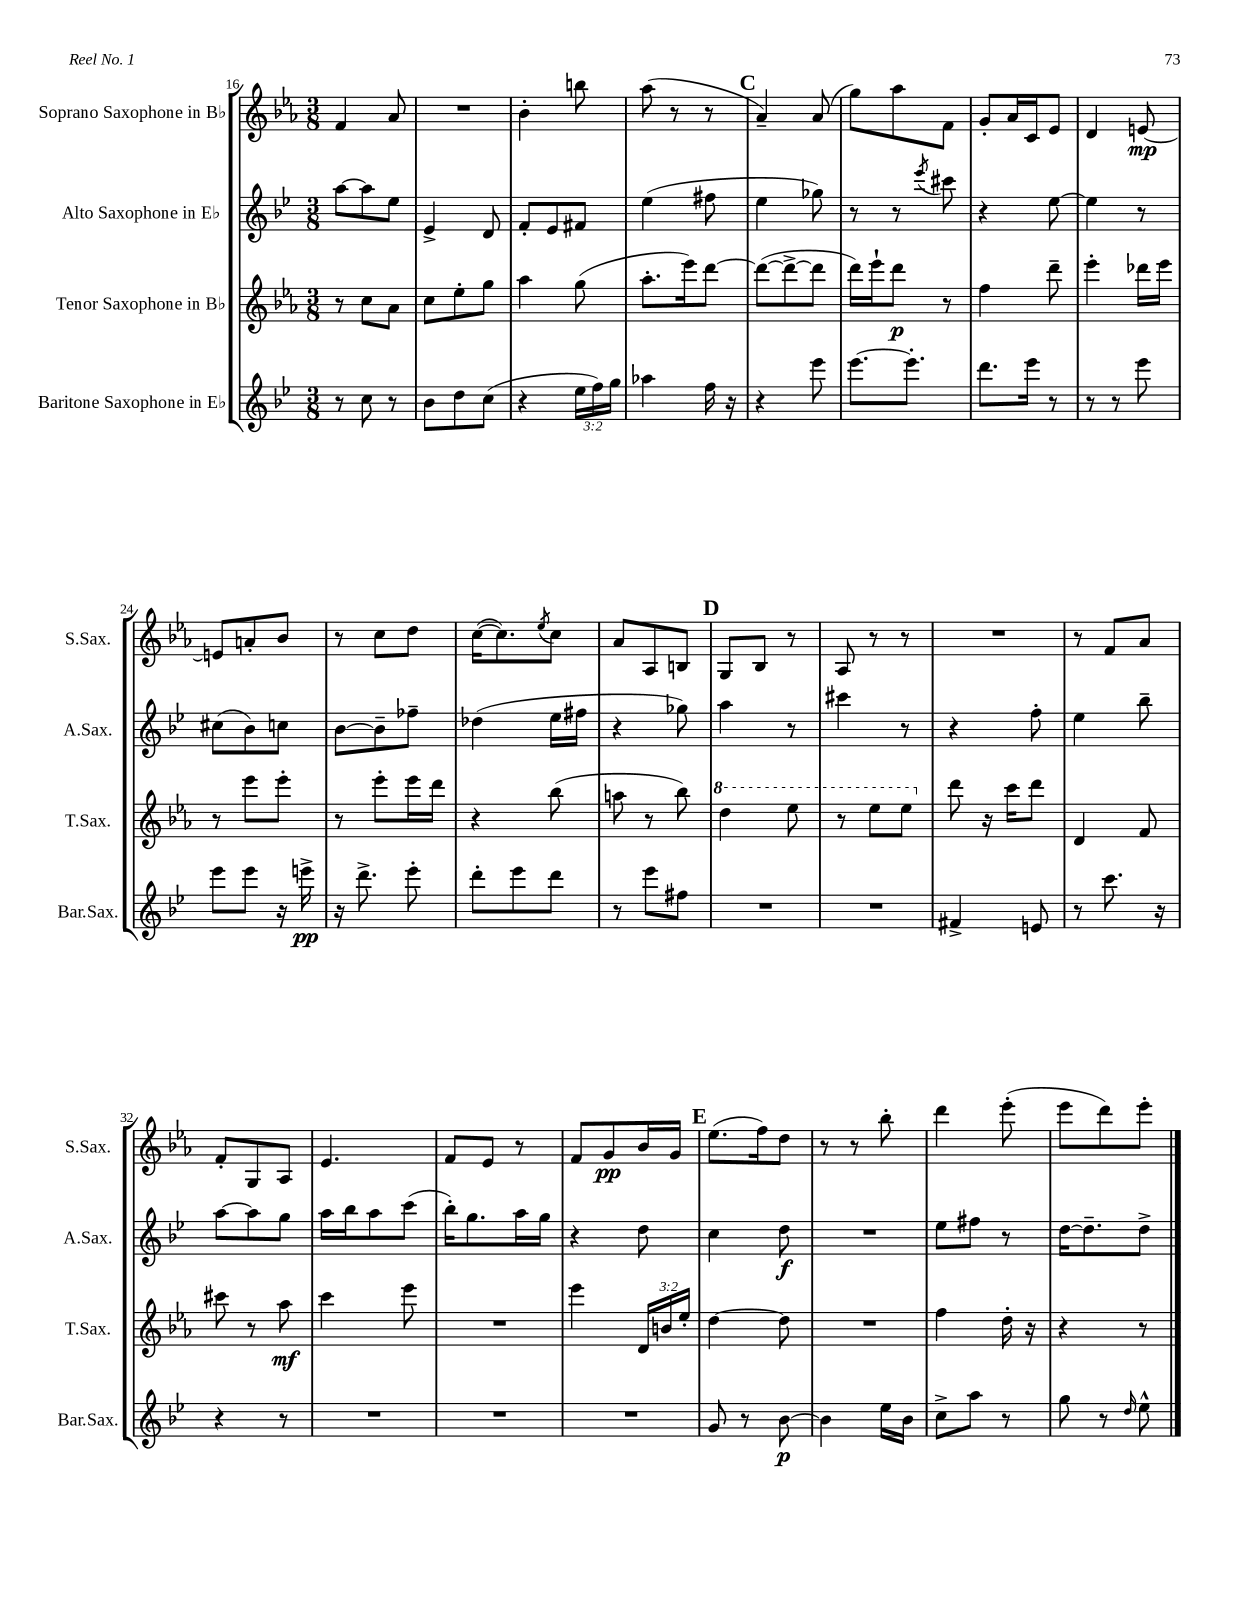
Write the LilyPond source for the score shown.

<<
\new StaffGroup <<
\new Staff = "s0" \with { instrumentName = "Soprano Saxophone in Bb" shortInstrumentName = "S.Sax." } {
    \clef treble \key ees \major \numericTimeSignature \time 3/8
    f'4 aes'8 |
    R4. |
    bes'4-. b''8 |
    aes''8( r8 r8 |
    \mark \markup { \bold "C" } aes'4--) aes'8( |
    g''8) aes''8 f'8 |
    g'8-. aes'16 c'16 ees'8 |
    d'4 e'8~\mp |
    e'8 a'8-. bes'8 |
    r8 c''8 d''8 |
    c''16~( c''8.) \acciaccatura { ees''8 } c''8 |
    aes'8 aes8 b8 |
    \mark \markup { \bold "D" } g8 bes8 r8 |
    aes8 r8 r8 |
    R4. |
    r8 f'8 aes'8 |
    f'8-. g8 aes8 |
    ees'4. |
    f'8 ees'8 r8 |
    f'8 g'8\pp bes'16 g'16 |
    \mark \markup { \bold "E" } ees''8.( f''16) d''8 |
    r8 r8 bes''8-. |
    d'''4 ees'''8-.( |
    ees'''8 d'''8) ees'''8-. \bar "|." |
}
\new Staff = "s1" \with { instrumentName = "Alto Saxophone in Eb" shortInstrumentName = "A.Sax." } {
    \clef treble \key bes \major \numericTimeSignature \time 3/8
    a''8~ a''8 ees''8 |
    ees'4-> d'8 |
    f'8-. ees'8 fis'8 |
    ees''4( fis''8 |
    \mark \markup { \bold "C" } ees''4 ges''8) |
    r8 r8 \acciaccatura { ees'''8 } cis'''8 |
    r4 ees''8~ |
    ees''4 r8 |
    cis''8( bes'8) c''8 |
    bes'8~ bes'8-- fes''8-- |
    des''4( ees''16 fis''16 |
    r4 ges''8) |
    \mark \markup { \bold "D" } a''4 r8 |
    cis'''4 r8 |
    r4 f''8-. |
    ees''4 bes''8-- |
    a''8~ a''8 g''8 |
    a''16 bes''16 a''8 c'''8( |
    bes''16-.) g''8. a''16 g''16 |
    r4 d''8 |
    \mark \markup { \bold "E" } c''4 d''8\f |
    R4. |
    ees''8 fis''8 r8 |
    d''16~ d''8.-- d''8-> \bar "|." |
}
\new Staff = "s2" \with { instrumentName = "Tenor Saxophone in Bb" shortInstrumentName = "T.Sax." } {
    \clef treble \key ees \major \numericTimeSignature \time 3/8 \override Staff.TupletNumber.text = #tuplet-number::calc-fraction-text
    r8 c''8 aes'8 |
    c''8 ees''8-. g''8 |
    aes''4 g''8( |
    aes''8.-. ees'''16) d'''8~ |
    \mark \markup { \bold "C" } d'''8~( d'''8~-> d'''8 |
    d'''16) ees'''16-! d'''8\p r8 |
    f''4 d'''8-- |
    ees'''4-. des'''16 ees'''16 |
    r8 ees'''8 ees'''8-. |
    r8 ees'''8-. ees'''16 d'''16 |
    r4 bes''8( |
    a''8 r8 bes''8) |
    \mark \markup { \bold "D" } \ottava #1 d'''4 ees'''8 |
    r8 ees'''8 ees'''8 \ottava #0 |
    d'''8 r16 c'''16 d'''8 |
    d'4 f'8 |
    cis'''8 r8 aes''8\mf |
    c'''4 ees'''8 |
    R4. |
    ees'''4 \tuplet 3/2 { d'16 b'16 ees''16-. } |
    \mark \markup { \bold "E" } d''4~ d''8 |
    R4. |
    f''4 d''16-. r16 |
    r4 r8 \bar "|." |
}
\new Staff = "s3" \with { instrumentName = "Baritone Saxophone in Eb" shortInstrumentName = "Bar.Sax." } {
    \clef treble \key bes \major \numericTimeSignature \time 3/8 \override Staff.TupletNumber.text = #tuplet-number::calc-fraction-text
    r8 c''8 r8 |
    bes'8 d''8 c''8( |
    r4 \tuplet 3/2 { ees''16 f''16) g''16 } |
    aes''4 f''16 r16 |
    \mark \markup { \bold "C" } r4 ees'''8 |
    ees'''8.~ ees'''8.-. |
    d'''8. ees'''16 r8 |
    r8 r8 ees'''8 |
    ees'''8 ees'''8 r16 e'''16->\pp |
    r16 d'''8.-> ees'''8-. |
    d'''8-. ees'''8 d'''8 |
    r8 ees'''8 fis''8 |
    \mark \markup { \bold "D" } R4. |
    R4. |
    fis'4-> e'8 |
    r8 c'''8. r16 |
    r4 r8 |
    R4. |
    R4. |
    R4. |
    \mark \markup { \bold "E" } g'8 r8 bes'8~\p |
    bes'4 ees''16 bes'16 |
    c''8-> a''8 r8 |
    g''8 r8 \grace { d''16 } ees''8-^ \bar "|." |
}
>>
>>
\layout { \context { \Score currentBarNumber = #16 } }
